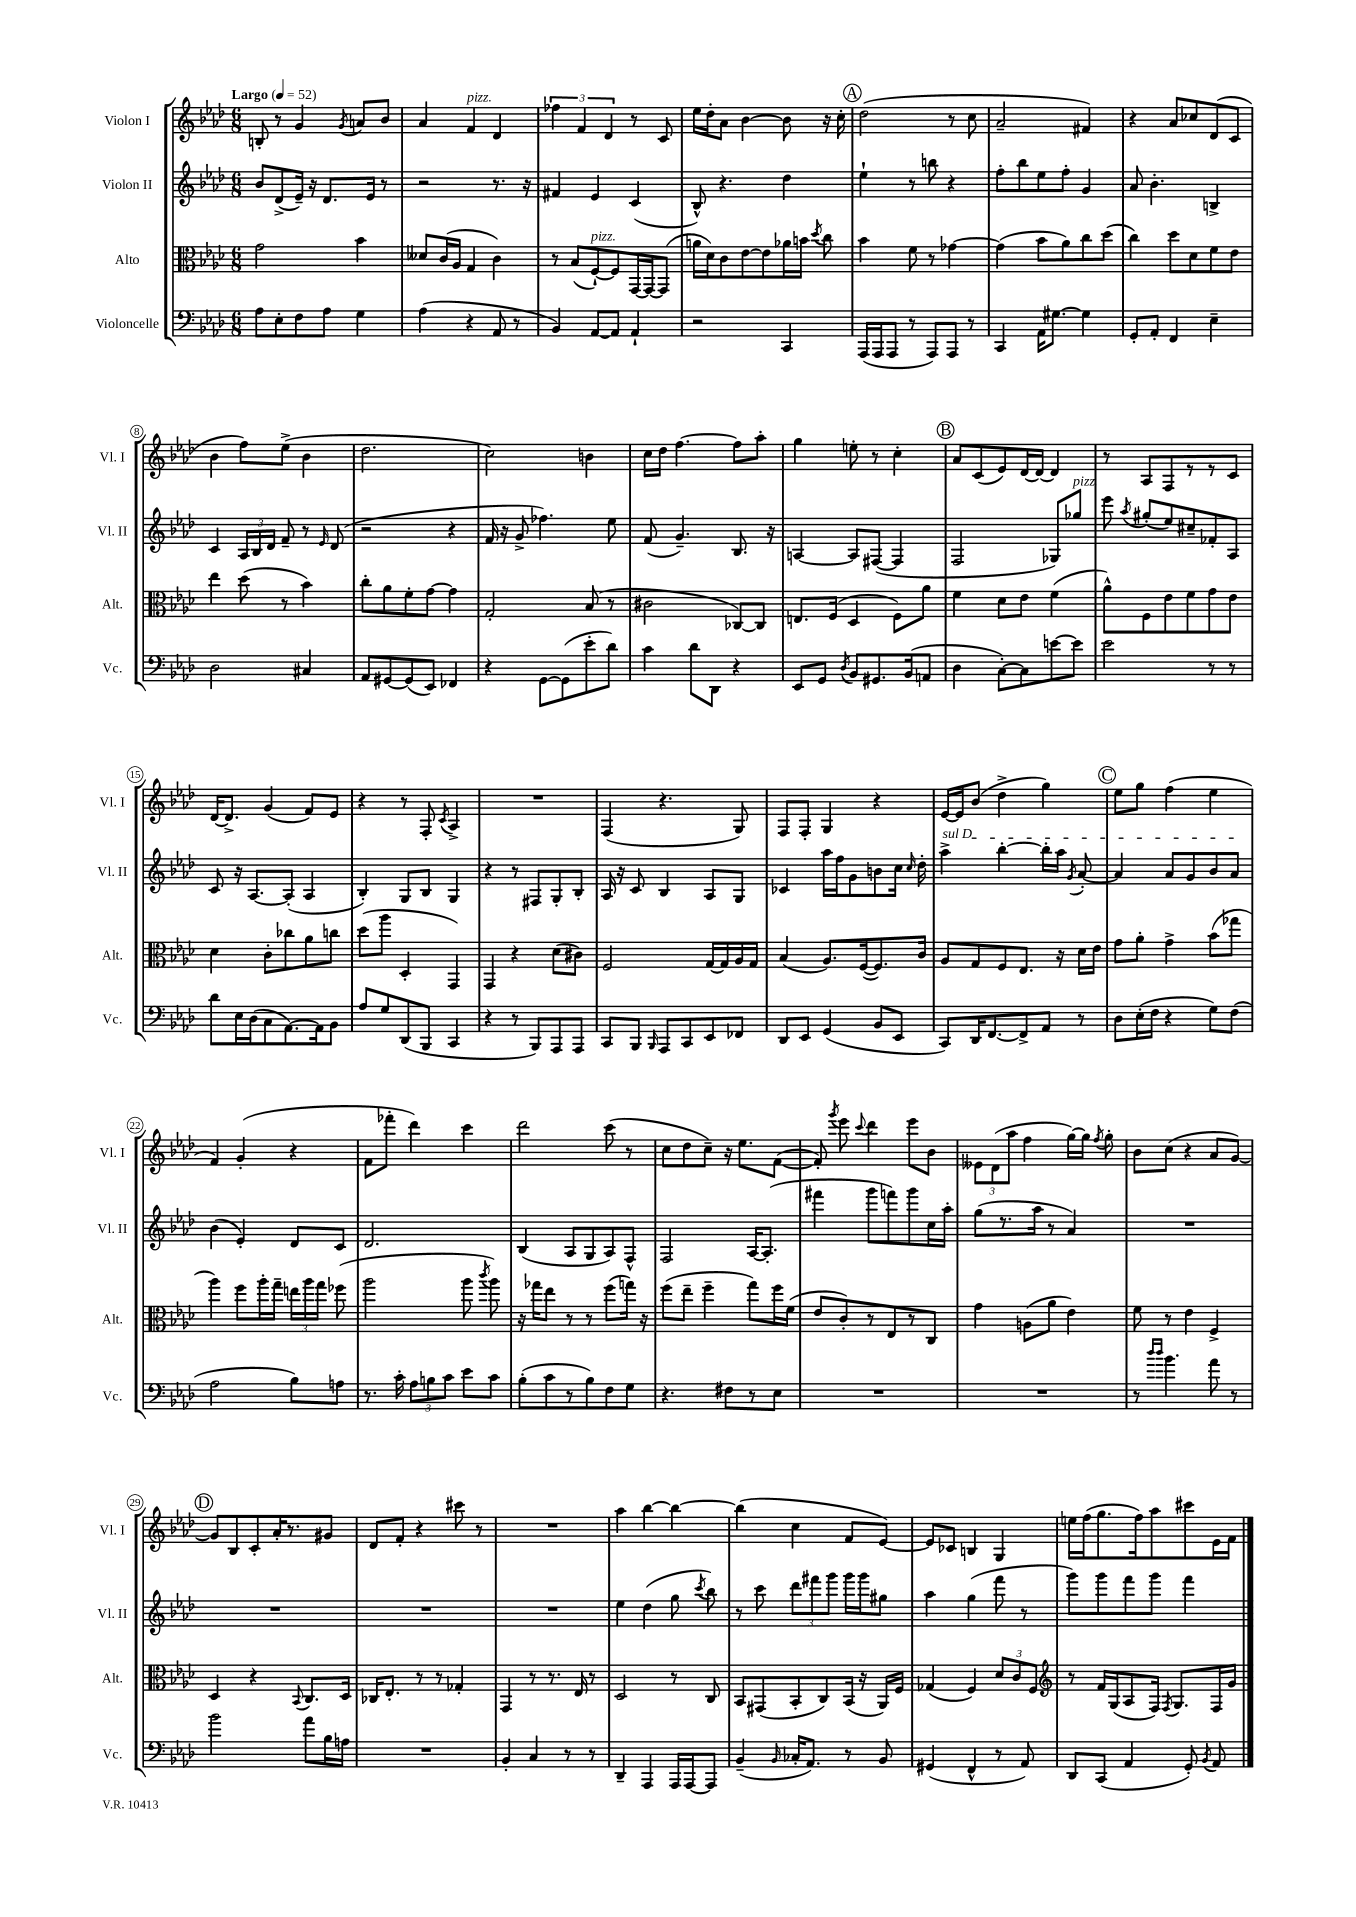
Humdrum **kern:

**kern	**kern	**kern	**kern
*part4	*part3	*part2	*part1
*staff4	*staff3	*staff2	*staff1
*I"Violoncelle	*I"Alto	*I"Violon II	*I"Violon I
*I'Vc.	*I'Alt.	*I'Vl. II	*I'Vl. I
*clefF4	*clefC3	*clefG2	*clefG2
*k[b-e-a-d-]	*k[b-e-a-d-]	*k[b-e-a-d-]	*k[b-e-a-d-]
*M6/8	*M6/8	*M6/8	*M6/8
*MM52	*MM52	*MM52	*MM52
=1	=1	=1	=1
!	!	!	!LO:TX:a:B:t=Largo
8A-\L	2g\	8b-/L	8Bn'/
8E-'\	.	(8d-^/	8r
8F\	.	16e-~/Jk)	4g/
.	.	16r	.
8A-\J	.	8.d-/L	.
.	.	.	8qg/
4G\	4b-\	.	8an/L
.	.	16e-/Jk	.
.	.	8r	8b-/J
=2	=2	=2	=2
(4A-\	8d--X/L	2r	4a-/
.	(16c/L	.	.
.	16A-/JJ	.	.
!	!	!	!LO:TX:a:i:t=pizz.
4r	4G/	.	4f/
8AA-/	4c\)	8.r	4d-/
8r	.	.	.
.	.	16r	.
=3	=3	=3	=3
4BB-/)	8r	4f#X/	6ff-X\
.	(8B-/L	.	.
.	.	.	6f/
!	!LO:TX:a:i:t=pizz.	!	!
[8AA-/L	[8F`/)	4e-/	.
.	.	.	6d-/
8AA-/J]	8F/]	.	.
4AA-`/	[16GG/L	(4c/	8r
.	16GG/J_	.	.
.	(8GG/J]	.	8c/
=4	=4	=4	=4
2r	16an\LL	8B-^^/)	16ee-\LL
.	16d-\J)	.	16dd-'\J
.	8c\	4.r	8a-\J
.	[8e-\	.	[4b-\
.	8e-\]	.	.
4CC/	16a-X\L	4dd-\	8b-\]
.	16bn\JJ	.	.
.	8qdd-/	.	.
.	8cc\	.	16r
.	.	.	16cc'\
!!LO:REH:place=s1:t=A
=5	=5	=5	=5
(16AAA-/LL	4b-\	4ee-`\	(2dd-\
16AAA-/J	.	.	.
8AAA-/J	.	.	.
8r	8f\	8r	.
8AAA-/L)	8r	8bbn\	.
8AAA-/J	[4g-X\	4r	8r
8r	.	.	8cc\
=6	=6	=6	=6
4CC/	(4g-\]	8ff'\L	2a-~/
.	.	8bb-\	.
16AA-\KL	8b-\L	8ee-\	.
[8.G#X\J	.	.	.
.	8a-\)	8ff'\J	.
4G#\]	8cc\	4g/	4f#X/)
.	(8dd-\J	.	.
=7	=7	=7	=7
8GG'/L	4cc\)	8a-/	4r
8AA-'/J	.	4.b-'\	.
4FF/	8dd-\L	.	8a-/L
.	8d-\	.	8cc-X/
4E-~\	8f\	4Bn^/	(8d-/
.	8e-\J	.	8c/J
!!LO:LB:g=z
=8	=8	=8	=8
2D-\	4ee-\	4c/	4b-\
.	(8dd-\	24A-/LL	8ff\L)
.	.	24B-/	.
.	.	24d-/JJ	.
.	8r	8f~/	(8ee-^\J
4C#X/	4b-\)	8r	4b-\
.	.	16qqe-/	.
.	.	(8d-/	.
=9	=9	=9	=9
8AA-/L	8cc'\L	2r	2.dd-\
[8GG#X/	8a-\	.	.
(8GG#/]	8f'\	.	.
8EE-/J)	[8g\J	.	.
4FF-X/	4g\]	4r	.
=10	=10	=10	=10
4r	2G'/	16f/	2cc\)
.	.	16r	.
.	.	8g^/	.
[8GG\L	.	4.ff-X\)	.
(8GG\]	.	.	.
8e-'\	(8B-/	.	4bn\
8d-\J)	8r	8ee-\	.
=11	=11	=11	=11
4c\	2c#X\	(8f/	16cc\LL
.	.	.	16dd-\JJ
.	.	4.g~/)	[4.ff\
8d-\L	.	.	.
8DD-\J	.	.	.
4r	[8C-X/L)	8.B-/	8ff\L]
.	8C-/J]	.	8aa-'\J
.	.	16r	.
=12	=12	=12	=12
8EE-/L	8.En/L	[4An/	4gg\
8GG/J	.	.	.
.	(16F/Jk	.	.
8qD-/	.	.	.
8BB-/L	4D-/	8A/L]	8een'\
8.GG#X/	.	([8F#X/J	8r
.	8F\L)	4F#/]	4cc'\
(16BB-/k	.	.	.
8AAn/J	8a-\J	.	.
!!LO:REH:place=s1:t=B
=13	=13	=13	=13
4D-\	4f\	2F/	8a-/L
.	.	.	(8c/
[8C'\L)	8d-\L	.	8e-/)
8C\]	8e-\J	.	[16d-/L
.	.	.	16d-/JJ_
[8en\	(4f\	8G-X/L)	4d-/]
!	!	!LO:TX:a:i:t=pizz.	!
8e\J]	.	8gg-X/J	.
=14	=14	=14	=14
2e-\	8a-^^\L)	8eee-\	8r
.	.	8qaa-/	.
.	8F\	(8gg#X'/L	8A-/L
.	8e-\	8ee-/)	8F/
.	8f\	8cc#X~/	8r
8r	8g\	8f-X'/	8r
8r	8e-\J	8A-/J	8c/J
!!LO:LB:g=z
=15	=15	=15	=15
8d-\L	4d-\	8c/	[16d-/KL
.	.	.	8.d-^/J]
16E-\L	.	16r	.
(16D-\J	.	[8.A-/L	.
8C\	8c'\L	.	(4g/
[8.AA-\)	8cc-X\	(8A-'/J]	.
.	8a-\	4A-/	8f/L)
16AA-\k]	.	.	.
8BB-\J	8ccn\J	.	8e-/J
=16	=16	=16	=16
8A-/L	(8dd-\L	4B-'/)	4r
8G/	8aa-\J	.	.
(8DD-/	4D-'/	8G/L	8r
8BBB-/J	.	8B-/J	8F'/
.	.	.	8qc/
4CC/	4GG/)	4G/	4A-^/
=17	=17	=17	=17
4r	4GG/	4r	2.r
8r	4r	8r	.
8BBB-/L)	.	8F#X/L	.
8AAA-/	(8d-\L	8G'/	.
8AAA-/J	8c#X\J)	8B-'/J	.
=18	=18	=18	=18
8CC/L	2F/	16A-/	(4F/
.	.	16r	.
8BBB-/J	.	8c/	.
16qqBBB-/	.	.	.
8AAA-/L	.	4B-/	4.r
8CC/	.	.	.
8EE-/	[16G/LL	8A-/L	.
.	16G/]	.	.
8FF-X/J	16A-/	8G/J	8G/)
.	16G/JJ	.	.
=19	=19	=19	=19
8DD-/L	(4B-/	4c-X/	8F/L
8EE-/J	.	.	8F'/J
(4GG/	8.A-/L)	16aa-\LL	4G/
.	.	16ff\J	.
.	.	8g\	.
.	([16F/k	.	.
8BB-/L	8.F/])	8bn\	4r
8EE-/J	.	16cc\Jk	.
.	.	16qqcc/	.
.	16c/Jk	16dd-'\	.
=20	=20	=20	=20
!	!	!LO:TX:a:i:t=sul D	!
8CC/L)	8A-/L	4aa-^\	[16e-/LL
.	.	.	16e-/J]
16DD-/K	8G/	.	(8b-/J
[8.FF/	.	.	.
.	8F/	[4bb-'\	4dd-^\
8FF^/]	8.E-/J	.	.
8AA-/J	.	16bb-'\LL]	4gg\)
.	16r	16aa-\JJ	.
.	.	8qg/	.
8r	16d-\LL	[8a-'/	.
.	16e-\JJ	.	.
!!LO:REH:place=s1:t=C
=21	=21	=21	=21
8D-\L	8g\L	4a-/]	8ee-\L
(16E-'\L	8a-'\J	.	8gg\J
16F\JJ	.	.	.
4r	4g^\	8a-/L	(4ff\
.	.	8g/	.
8G\L)	(8b-\L	8b-/	4ee-\
(8F\J	8gg-X\J	8a-/J	.
!!LO:LB:g=z
=22	=22	=22	=22
2A-\	4aa-\)	(4b-\	4f/)
.	8ff\L	4e-'/)	(4g'/
.	16aa-'\L	.	.
.	16gg~\JJ	.	.
8B-\L)	24een\LL	8d-/L	4r
.	24aa-\	.	.
.	24gg\JJ	.	.
8An\J	(8ff-X\	8c/J	.
=23	=23	=23	=23
8.r	2aa-\	2.d-/	8f\L
.	.	.	8fff-X'\J
16c'\	.	.	.
12A-\L	.	.	4ddd-\)
12Bn\	.	.	.
12c\J	.	.	.
8e-\L	8aa-\	.	4ccc\
.	8qccc/	.	.
8c\J	8aa-\)	.	.
=24	=24	=24	=24
(8B-'\L	16r	(4B-/	2ddd-\
.	16gg-X\KL	.	.
8c\	8ee-\J	.	.
8r	8r	8A-/L	.
8B-\)	8r	8G/	.
8F\	(8ff\L	8A-/)	(8ccc\
8G\J	16ggn\Jk)	8F^^/J	8r
.	16r	.	.
=25	=25	=25	=25
4.r	(8ff\L	2F/	8cc\L
.	8ee-~\J	.	8dd-\
.	4ff~\	.	8cc~\J)
8F#X\L	.	.	16r
.	.	.	8.ee-\L
8r	8gg\L)	[16A-/KL	.
.	.	(8.A-'/J]	.
8E-\J	16ff\L	.	([8f\J
.	(16f\JJ	.	.
=26	=26	=26	=26
2.r	8e-/L	4fff#X\	8f'/])
.	.	.	8qggg/
.	8c'/)	.	8eee-\
.	.	.	8qqccc/
.	8r	8ggg\L	4ddd-\
.	8E-/	8fffn\)	.
.	8r	8ggg\	8eee-\L
.	8C/J	16cc\L	8b-\J
.	.	16aa-'\JJ	.
=27	=27	=27	=27
2.r	4g\	(8gg\L	12e--X\L
.	.	.	(12d-\
.	.	8.r	.
.	.	.	12aa-\J
.	(8An\L	.	4ff\
.	.	16aa-\Jk	.
.	8a-\J	8r	.
.	4e-\)	4a-/)	[16gg\LL)
.	.	.	16gg\JJ]
.	.	.	8qff/
.	.	.	8gg'\
=28	=28	=28	=28
8r	8f\	2.r	8b-\L
16qqdd-/LL	.	.	.
16qqdd-/JJ	.	.	.
4.b-\	8r	.	(8cc\J
.	4e-\	.	4r
8a-\	4F^/	.	8a-/L
8r	.	.	[8g/J)
!!LO:LB:g=z
!!LO:REH:place=s1:t=D
=29	=29	=29	=29
2b-\	4D-/	2.r	8g/L]
.	.	.	8B-/
.	4r	.	8c'/
.	.	.	16a-'/K
.	.	.	8.r
.	8qqBB-/	.	.
8a-\L	8.C/L	.	.
16B-\L	.	.	8g#X/J
16An\JJ	16D-/Jk	.	.
=30	=30	=30	=30
2.r	16C-X/KL	2.r	8d-/L
.	8.E-'/J	.	.
.	.	.	8f'/J
.	8r	.	4r
.	8r	.	.
.	4G-X'/	.	8ccc#X\
.	.	.	8r
=31	=31	=31	=31
4BB-'/	4GG/	2.r	2.r
4C/	8r	.	.
.	8.r	.	.
8r	.	.	.
.	16E-/	.	.
8r	8r	.	.
=32	=32	=32	=32
4DD-~/	2D-/	4ee-\	4aa-\
4AAA-/	.	(4dd-\	[4bb-\
16AAA-/LL	8r	8gg\	4bb-\_
[16AAA-/J	.	.	.
.	.	8qccc/	.
8AAA-/J]	8C/	8bb-\)	.
=33	=33	=33	=33
(4BB-~/	8BB-/L	8r	(4bb-\]
.	(8GG#X/	8ccc\	.
16qqBB-/	.	.	.
16C-X'/KL	8BB-'/	12ddd-\L	4cc\
8.AA-/J)	.	.	.
.	.	12fff#X\	.
.	8C/)	.	.
.	.	12ggg\J	.
8r	(16BB-/Jk	16ggg\LL	8f/L
.	16r	16ggg\J	.
8BB-/	16AA-/LL)	8gg#X\J	[8e-/J)
.	16F/JJ	.	.
=34	=34	=34	=34
(4GG#X/	(4G-X/	4aa-\	8e-/L]
.	.	.	8c-X/J
4FF^^/	4F/)	(4gg\	4Bn/
8r	12d-/L	8fff\	4G/
.	12c/	.	.
8AA-/)	.	8r	.
.	12F/J	.	.
=35	=35	=35	=35
*	*clefG2	*	*
8DD-/L	8r	8ggg\L)	16een\LL
.	.	.	(16ff\J
(8CC/J	16f/LL	8ggg\	8.gg\
.	(16G/J	.	.
4AA-/	8A-/	8fff\	.
.	.	.	16ff\k)
.	16F/Jk)	8ggg\J	8aa-\
.	8qF/	.	.
.	8.G/L	.	.
8GG'/)	.	4fff\	8ccc#X\
8qBB-/	.	.	.
8AA-/	16F/L	.	16e-\L
.	16g/JJ	.	16f\JJ
==	==	==	==
*-	*-	*-	*-
